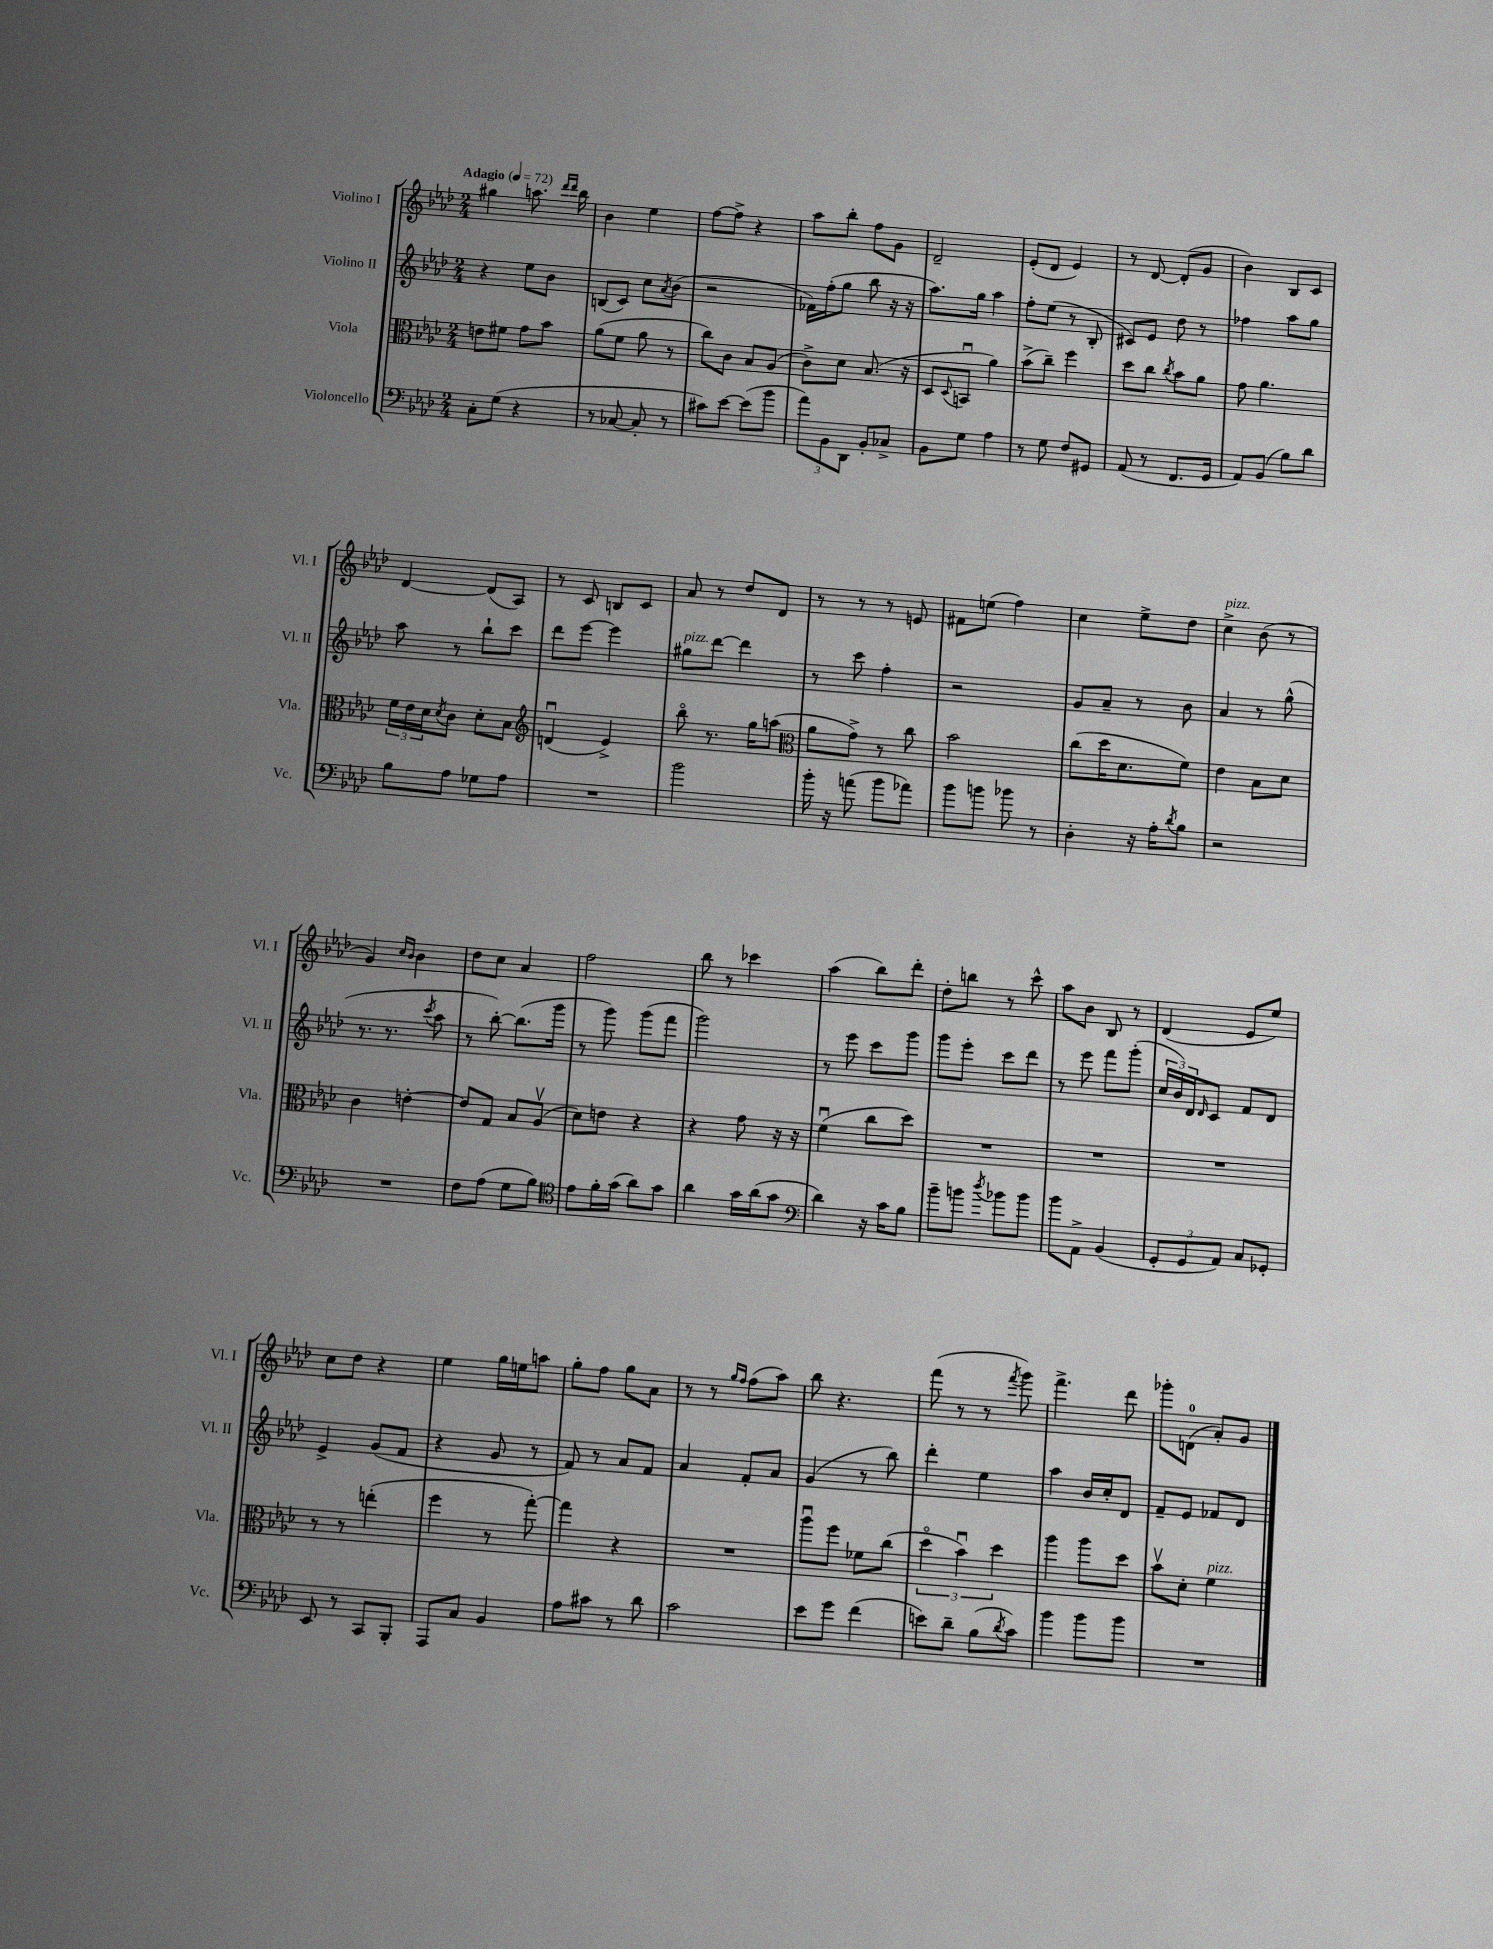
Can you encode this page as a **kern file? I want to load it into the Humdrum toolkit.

**kern	**kern	**kern	**kern
*part4	*part3	*part2	*part1
*staff4	*staff3	*staff2	*staff1
*I"Violoncello	*I"Viola	*I"Violino II	*I"Violino I
*I'Vc.	*I'Vla.	*I'Vl. II	*I'Vl. I
*clefF4	*clefC3	*clefG2	*clefG2
*k[b-e-a-d-]	*k[b-e-a-d-]	*k[b-e-a-d-]	*k[b-e-a-d-]
*M2/4	*M2/4	*M2/4	*M2/4
*MM72	*MM72	*MM72	*MM72
=1	=1	=1	=1
!	!	!	!LO:TX:a:B:t=Adagio
8C'\L	8en\L	4r	4gg#X\
(8G\J	8f#X\J	.	.
4r	8g\L	8ee-\L	8.aan\
.	8b-\J	8b-\J	.
.	.	.	16qqddd-/LL
.	.	.	16qqddd-/JJ
.	.	.	16bb-\
=2	=2	=2	=2
8r	(8a-\L	(8Bn/L	4b-\
[8C-X/	8f\J	8c/J)	.
8C-'/]	8a-\	8cc\L	4ee-\
.	.	8qa-/	.
8r	8r	(8b-\J	.
=3	=3	=3	=3
8c#X\L)	8cc\L)	2r	[8ff\L
[8e-\J	8c\J	.	8ff^\J]
(8e-\L]	8B-/L	.	4r
8b-\J	(8A-/J	.	.
=4	=4	=4	=4
12a-\L)	8c^\L)	16f-X\LL)	8aa-\L
.	.	(16ff'\J	.
12BB-\	.	.	.
.	8d-\J	8gg\J	8bb-'\J
12DD-\J	.	.	.
8BB-'/L	(8.B-/	8bb-\	8ff\L
8C-X^/J	.	16r	8g\J
.	16r	16r	.
=5	=5	=5	=5
8BB-\L	8D-/L	8.aa-\L)	2d-~/
.	8qqD-/	.	.
8G\J	8BBnu/J	.	.
.	.	16gg\Jk	.
4A-\	4a-\)	4aa-\	.
=6	=6	=6	=6
8r	(8b-^\L	8ff'\L	(8e-'/L
8G\	8cc~\J)	(8ee-\J	8d-/J
8F/L	4ff\	8r	4e-/)
8GG#X/J	.	8B-'/	.
=7	=7	=7	=7
(8AA-/	8dd-\L	8c#X/L)	8r
8r	8cc\J	8e-/J	[8d-/
.	8qcc/	.	.
8.FF/L	8b-\L	8dd-\	(8d-'/L]
.	8a-\J	8r	8g/J
16GG/Jk	.	.	.
=8	=8	=8	=8
8AA-/L)	8g\	4ff-X\	4b-\)
(8BB-/J	4.a-\	.	.
8B-\L)	.	8aa-\L	8B-/L
8d-\J	.	8gg\J	8c/J
!!LO:LB:g=z
=9	=9	=9	=9
8B-\L	24f\LL	8aa-\	[4d-/
.	24e-\	.	.
.	24d-\J	.	.
.	8qd-/	.	.
8A-\J	8c\J	8r	.
8G-X\L	8d-'\L	8bb-`\L	(8d-/L]
8A-\J	8B-\J	8ccc\J	8A-/J)
=10	=10	=10	=10
*	*clefG2	*	*
2r	(4dnu/	8ddd-\L	8r
.	.	[8eee-\J	8c/
.	4e-^/)	4eee-\]	8Bn/L
.	.	.	8c/J
=11	=11	=11	=11
!	!	!LO:TX:a:i:t=pizz.	!
2b-\	8bb-\	8gg#X\L	8a-/
.	8.r	[8ddd-\J	8r
.	.	4ddd-\]	8dd-/L
.	16gg\KL	.	.
.	(8aan\J	.	8d-/J
=12	=12	=12	=12
*	*clefC3	*	*
16b-'\	8a-\L	8r	8r
16r	.	.	.
(8an\	8g^\J)	8ccc\	8r
8b-\L	8r	4ff'\	8r
8a-X\J)	8cc\	.	8en/
=13	=13	=13	=13
8b-\L	2b-\	2r	8f#X\L
8bn\J	.	.	(8een\J
8b-X\	.	.	4ff\)
8r	.	.	.
=14	=14	=14	=14
4D-'\	(8cc\L	8g/L	4cc\
.	16dd-\K	8a-~/J	.
.	8.d-\	.	.
16r	.	8r	8ee-^\L
16A-'\KL	.	.	.
8qd-/	.	.	.
8B-\J	8f\J)	8b-\	8dd-\J
=15	=15	=15	=15
!	!	!	!LO:TX:a:i:t=pizz.
2r	4e-\	4a-/	4cc^\
.	8B-\L	8r	(8b-\
.	8d-\J	(8gg^^\	8r
!!LO:LB:g=z
=16	=16	=16	=16
2r	4c\	8.r	4g/)
.	.	8.r	.
.	.	.	16qqcc/LL
.	.	.	16qqb-/JJ
.	[4en'\	.	4b-\
.	.	8qccc/	.
.	.	8aa-\	.
=17	=17	=17	=17
8F\L	8e/L]	8r	8dd-\L
(8A-\J	8G/J	[8bb-'\)	8cc\J
8G\L	8B-/L	(8.bb-\L]	4a-/
8B-\J)	(8A-v/J	.	.
.	.	16ggg\Jk	.
=18	=18	=18	=18
*clefC4	*	*	*
8e-\L	8d-\L)	8r	2ff\
16f'\L	8en\J	8ggg\)	.
(16g\JJ	.	.	.
8a-\L)	4r	(8ggg\L	.
8g\J	.	8fff\J	.
=19	=19	=19	=19
4a-\	4r	2ggg\)	8bb-\
.	.	.	8r
16g\LL	8g\	.	4ccc-X\
(16a-\J	.	.	.
8g\J	16r	.	.
.	16r	.	.
=20	=20	=20	=20
*clefF4	*	*	*
4d-\)	(4fu\	8r	(4aa-\
.	.	8eee-\	.
16r	8cc\L	8ccc\L	8bb-\L)
16c\KL	.	.	.
8B-\J	8dd-\J)	8ggg\J	8ddd-'\J
=21	=21	=21	=21
8b-~\L	2r	8ggg\L	8dd-'\L
8bn\J	.	8eee-'\J	8bbn\J
8qdd-/	.	.	.
8b-X\L	.	8ccc\L	8r
8b-\J	.	8ddd-\J	8ccc^^\
=22	=22	=22	=22
8b-\L	2r	8r	8aa-\L
8AA-^\J	.	8eee-\	8b-\J
(4BB-/	.	8fff\L	8B-/
.	.	(8ggg'\J	8r
=23	=23	=23	=23
12GG'/L	2r	24cc/LL	(4d-/
.	.	24b-/)	.
12GG/	.	24d-/J	.
.	.	16qqd-/	.
.	.	8c/J	.
12AA-/J)	.	.	.
8C/L	.	8f/L	8e-/L
8GG-X'/J	.	8d-/J	8ee-/J)
!!LO:LB:g=z
=24	=24	=24	=24
8EE-/	8r	4e-^/	8cc\L
8r	8r	.	8dd-\J
8CC/L	(4een'\	(8g/L	4r
8BBB-'/J	.	8f/J	.
=25	=25	=25	=25
8AAA-/L	4ff\	4r	4ee-\
8C/J	.	.	.
4BB-/	8r	8g/	16gg\LL
.	.	.	16een\J
.	[8gg'\)	8r	8aan\J
=26	=26	=26	=26
8A-\L	4gg\]	8f/)	8gg'\L
8c#X\J	.	8r	8ff\J
8r	4r	8a-/L	8gg\L
8d-\	.	8f/J	8a-\J
=27	=27	=27	=27
2c\	2r	4a-/	8r
.	.	.	8r
.	.	.	16qqgg/LL
.	.	.	16qqff/JJ
.	.	8f'/L	(8ff\L
.	.	8a-/J	8aa-\J)
=28	=28	=28	=28
8e-\L	8aa-u\L	(4g/	8bb-\
8g\J	8ff\J	.	4.r
(4f\	8f-X\L	8r	.
.	(8cc\J	8bb-\)	.
=29	=29	=29	=29
8en\L)	6dd-\	4ddd-'\	(8fff\
8d-~\J	.	.	8r
.	6b-u\)	.	.
(8B-\L	.	4ee-\	8r
.	6dd-\	.	.
8qd-/	.	.	8qfff/
8c\J)	.	.	8ggg\)
=30	=30	=30	=30
4b-\	4aa-\	4aa-\	4.fff^\
8b-\L	8aa-\L	16b-/LL	.
.	.	16cc'/J	.
8b-\J	8dd-\J	8d-/J	8ddd-\
=31	=31	=31	=31
2r	8b-v\L	8f~/L	8ggg-X'\L
.	8d-'\J	8e-/J	(8dn\J
!	!LO:TX:a:i:t=pizz.	!	!
.	4f\	8f-X/L	8a-'/L)
.	.	8d-/J	8g/J
==	==	==	==
*-	*-	*-	*-
